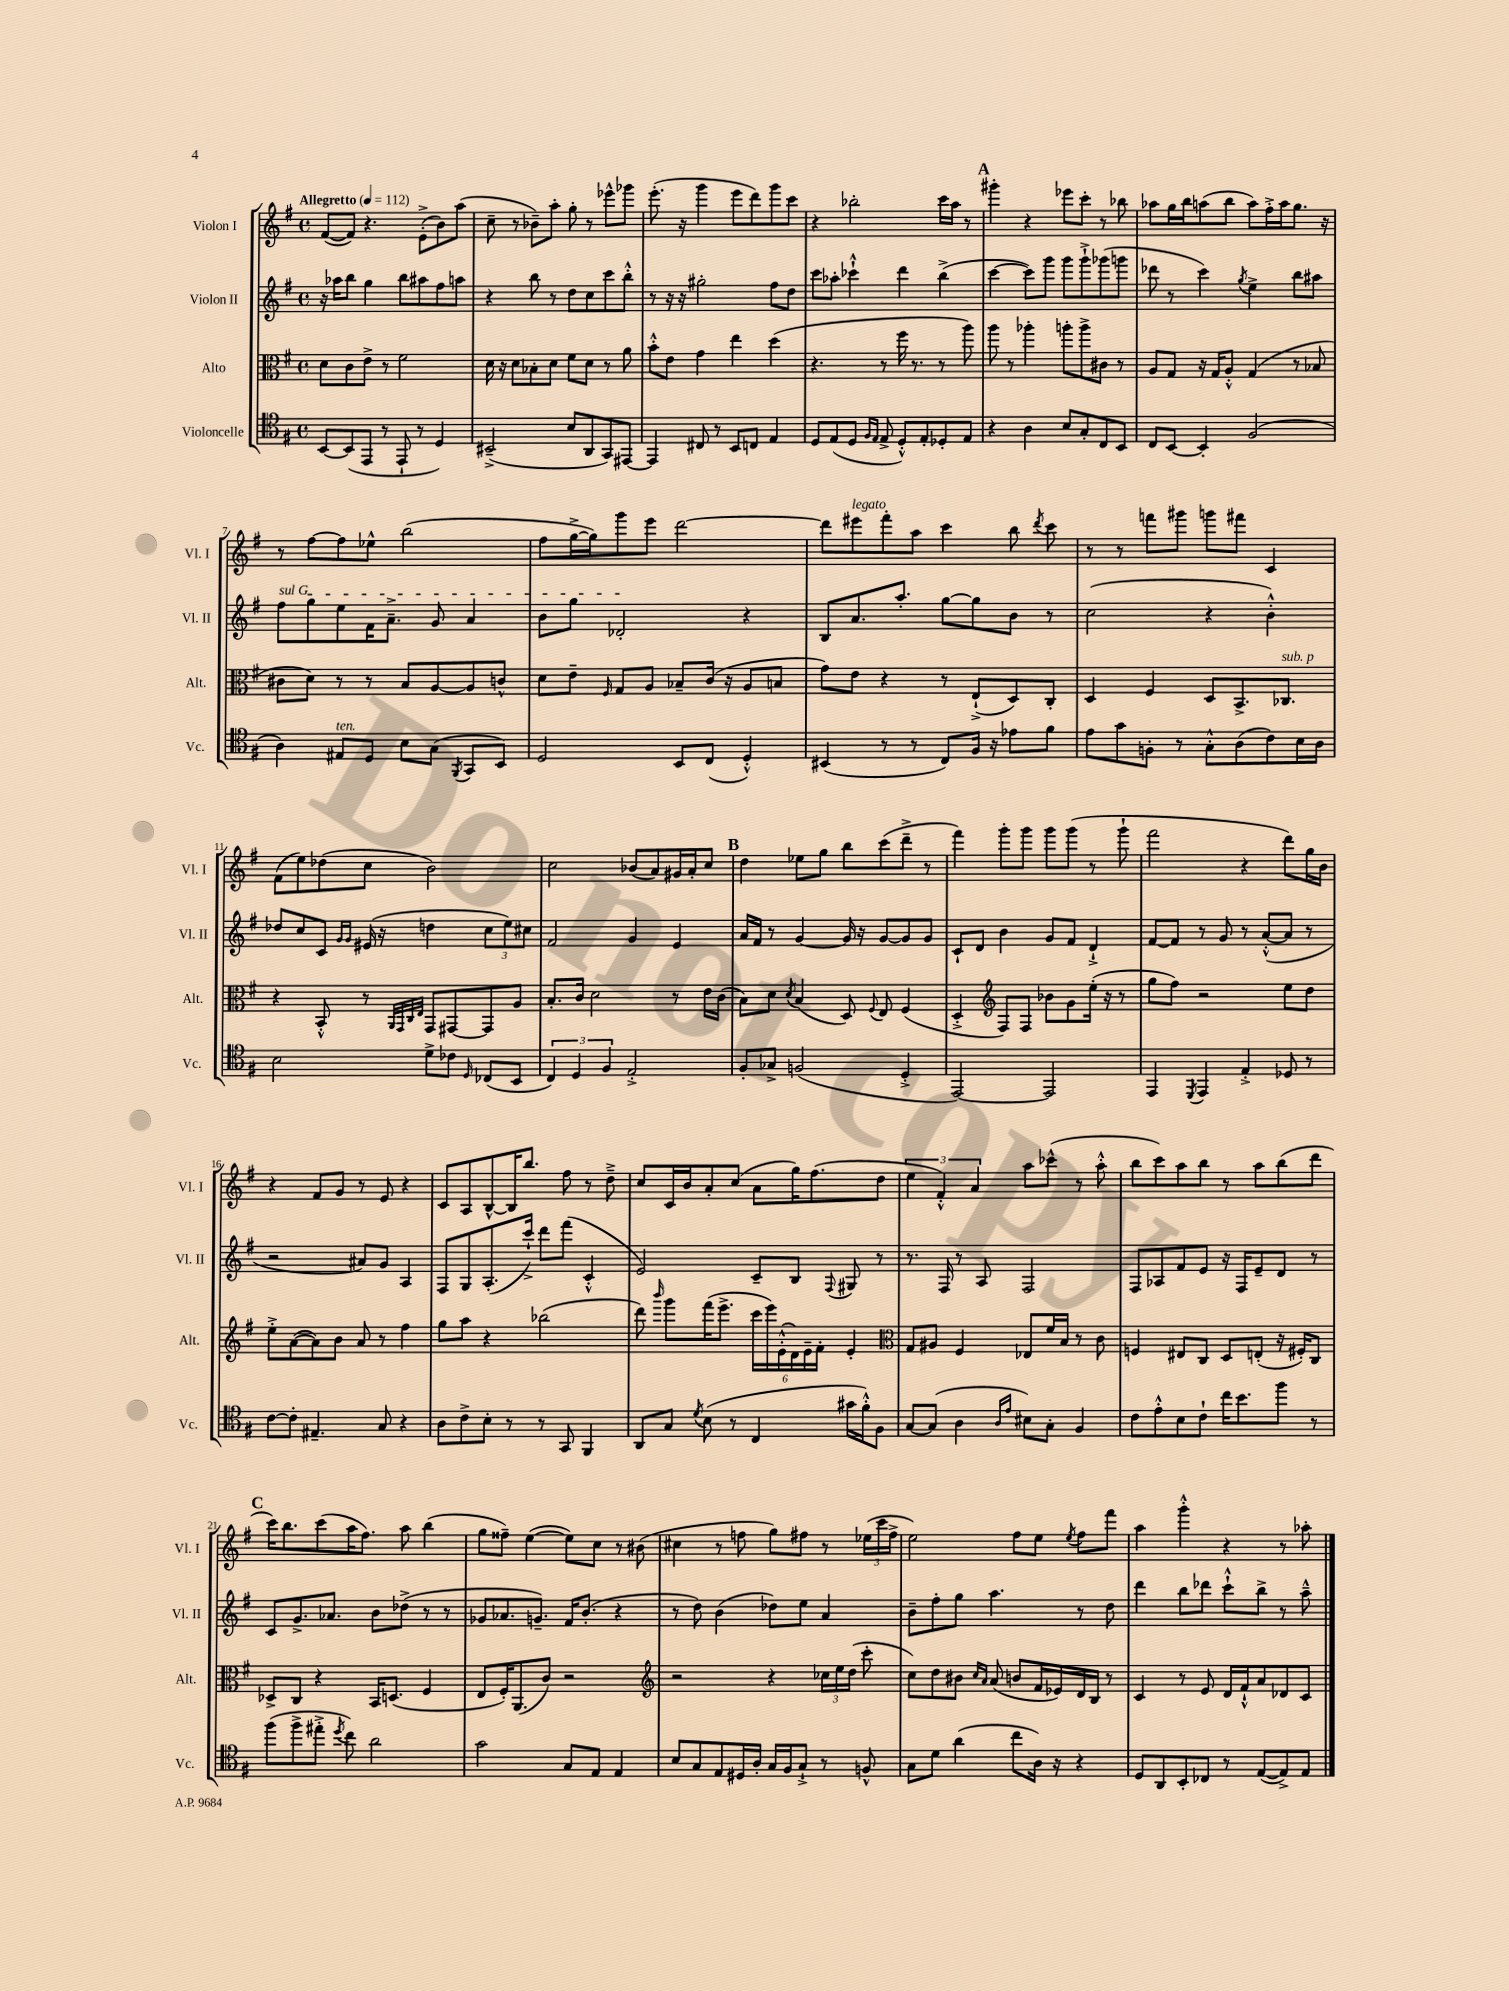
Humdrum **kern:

**kern	**kern	**kern	**kern
*staff4	*staff3	*staff2	*staff1
*clefC4	*clefC3	*clefG2	*clefG2
*k[f#]	*k[f#]	*k[f#]	*k[f#]
*M4/4	*M4/4	*M4/4	*M4/4
*met(c)	*met(c)	*met(c)	*met(c)
*MM112	*MM112	*MM112	*MM112
[8BB	8d	16r	([8f#
.	.	16aa-	.
(8BB]	8c	8bb	8f#])
8EE	8e^	4gg	4.r
8r	8r	.	.
8EE`	2f#	8bb	.
8r	.	8aa#	(8e'^
4D)	.	8ff#	8b)
.	.	8aa	(8aa
=	=	=	=
(2BB#~^	16d	4r	8cc~
.	16r	.	.
.	8d	.	8r
.	8B-'	8bb	8b-~)
.	8d	8r	8aa'
8B	8f#	8dd	8gg'
8AA	8d	8cc	8r
8GG)	8r	8ccc	8eee-^^
[8EE#	8a	8bb'^^	8ggg-
=	=	=	=
4EE#]	8b'^^	8r	(8.eee'
.	8e	16r	.
.	.	16r	16r
8C#	4g	2gg#'	4ggg
8r	.	.	.
8BB	4ee	.	8eee
8C	.	.	8ddd)
4E	(4dd	8ff#	8ggg
.	.	8dd	8ccc
=	=	=	=
8D	4.r	8ccc	4r
(8E	.	8aa-'	.
8D	.	4ccc-`^^	2bb-'
16qqF#	.	.	.
16qqE	.	.	.
8E^	8r	.	.
8D'^^)	16ff#	4ddd	.
.	8.r	.	.
8E'	.	.	.
8D-'	8r	(4bb^	16ccc
.	.	.	16aa
8E	8aa)	.	8r
=	=	=	=
4r	8aa	[4ccc	4ggg#'
.	8r	.	.
4A	4aa-'	8ccc])	4r
.	.	8ggg	.
8B	8aa'	8ggg	8eee-
8G'	8aa^	8ggg`^	8ccc'
8C	8c#	(8ggg-	8r
8BB	8r	8ggg	8bb-
=	=	=	=
8C	8A	8ddd-	8aa-
[8BB	8G	8r	16gg
.	.	.	16bb
4BB']	16r	4ccc)	(8aa
.	16G	.	.
.	8A'^^	.	8bb
.	.	8qgg	.
(2F#	(4G	4ee^	8aa)
.	.	.	16ff#'^
.	.	.	16aa
.	8r	8bb	8.gg
.	8B-	8aa#	.
.	.	.	16r
=	=	=	=
4A)	8c#	8ff#	8r
.	8d)	8gg	[8ff#
8E#	8r	8ee	8ff#]
8D	8r	16f#	8ee-^^
.	.	8.a~^	.
8B	8B	.	(2bb
(8G	[8A	8g	.
8qFF#	.	.	.
8GG	8A]	4a	.
8BB)	8c^^	.	.
=	=	=	=
2D	8d	8b	8ff#
.	8e~	8gg	[16gg^
.	.	.	16gg])
.	16qqF#	.	.
.	8G	2d-'	8ggg
.	8A	.	8eee
8BB	8B-~	.	[2ddd
(8C	(16c	.	.
.	16r	.	.
4D'^^)	8A	4r	.
.	8B	.	.
=	=	=	=
(4BB#	8g)	8B	8ddd]
.	8e	8.a	8eee#
8r	4r	.	8fff#'
.	.	8.aa'	.
8r	.	.	8aa
8C)	8r	[8gg	4ccc
16F#	(8E`^	8gg]	.
16r	.	.	.
8e-	8D)	8b	8bb
.	.	.	8qddd
8f#	8C'	8r	8ccc
=	=	=	=
8e	4D	(2cc	8r
8g	.	.	8r
8F'	4F#	.	8fff
8r	.	.	8ggg#
8G'^^	8D	4r	8ggg
(8A	8.BB^	.	8fff#
8c)	.	4b'^^)	4c
.	8.C-	.	.
16B	.	.	.
16A	.	.	.
=	=	=	=
2B	4r	8dd-	(8f#
.	.	8cc	8ee)
.	8BB'^^	8c	(8dd-
.	.	16qqg	.
.	.	16qqg	.
.	8r	(16e#	8cc
.	.	16r	.
.	32qqAA	.	.
.	32qqGG	.	.
.	32qqC	.	.
.	32qqE	.	.
8d^	8GG	4dd	2b)
8c-	[8GG#	.	.
16qqD	.	.	.
(8C-	8GG#]	12cc	.
.	.	12ee)	.
8BB	8A	.	.
.	.	12cc#	.
=	=	=	=
6C)	8.B'	2f#	2cc
6D	.	.	.
.	16c	.	.
.	2d	.	.
6F#	.	.	.
2E'^	.	4g	(8b-
.	.	.	8a)
.	8r	4e	16g#
.	.	.	16a'
.	16e	.	8cc
.	(16c	.	.
=	=	=	=
8F#'	8B)	16a	4dd
.	.	16f#	.
8G-^	8d	8r	.
.	8qd	.	.
(2F	(4B	[4g	8ee-
.	.	.	8gg
.	8D)	16g]	8bb
.	.	16r	.
.	8qqF#	.	.
.	8E	[8g	(8ccc
4D'^	(4F#	8g]	8ddd~^
.	.	8g	8r
=	=	=	=
[2EE)	4D'^	8c`	4fff#)
.	.	8d	.
*	*clefG2	*	*
.	8F#)	4b	8ggg'
.	8F#	.	8ggg
2EE]	8b-	8g	8ggg
.	8g	8f#	(8ggg
.	(16ee'	4d`^	8r
.	16r	.	.
.	8r	.	8ggg`
=	=	=	=
4EE	8gg	[8f#	2fff#
.	8ff#)	8f#]	.
8qDD	.	.	.
4EE	2r	8r	.
.	.	8g	.
4E'^	.	8r	4r
.	.	([8a'^^	.
8D-	8ee	8a]	8ddd)
8r	8dd	8r	16gg
.	.	.	16b
=	=	=	=
[8c	8ee'^	2r	4r
8c']	([8a	.	.
4.E#~	8a])	.	8f#
.	8b	.	8g
.	8a	8a#)	8r
8G	8r	8g	8e
4r	4ff#	4A	4r
=	=	=	=
8A	8gg	8F#	8c
8c^	8aa	8G	8A
8B'	4r	(8.A'	[8B^^
8r	.	.	16B]
.	.	16ccc`^)	8.bb
8r	(2bb-	8ddd	.
8GG	.	(8fff#	8ff#
4FF#	.	4c'^^	8r
.	.	.	8dd~^
=	=	=	=
8AA	8ddd)	2e)	8cc
.	16qqbbb	.	.
8G	8ggg	.	16c
.	.	.	16b
8qd	.	.	.
(8B	(16fff#	.	8a'
.	8.eee^	.	.
8r	.	.	(8cc
4C	24ccc	8c~	8a
.	24eee)	.	.
.	(24e'^^	.	.
.	24d)	8B	16gg)
.	24e~	.	.
.	.	.	(8.ff#
.	24f#'	.	.
.	.	8qqF#	.
16g#	4e'	8G#	.
16f#'^^)	.	.	.
8F#	.	8r	8dd
=	=	=	=
*	*clefC3	*	*
[8G	8G	8.r	6ee
(8G]	8A#	.	.
.	.	.	6f#'^^)
.	.	16F#	.
4A	4F#	8r	.
.	.	.	6a
.	.	8A	.
16qqA	.	.	.
16qqe	.	.	.
8B#)	8E-	2F#	8aa
8G'	16f#	.	(8ccc-^^
.	16B	.	.
4F#	8r	.	8r
.	8c	.	8aa'^^
=	=	=	=
8c	4F	8F#	8bb
8e'^^	.	8A-	8ccc)
8B	8E#	8f#	8aa
8c`	8C	8e	8bb
16cc	8D	16r	8r
8.b	.	16F#	.
.	(8E'	8e~	8aa
8ff#	16r	8d	(8bb
.	16F#')	.	.
8r	8C	8r	8ddd
=	=	=	=
(8ff#	8D-^	8c	16ccc)
.	.	.	8.bb
8ff#^	8C	8.g^	.
8ee#'^	4r	.	(8ccc
.	.	8.a-	.
8qdd	.	.	.
8cc)	.	.	16aa
.	.	.	8.ff#)
2a	16BB	8b	.
.	(8.D	.	.
.	.	(8dd-^	8aa
.	4F#	8r	(4bb
.	.	8r	.
=	=	=	=
2g	8E	8g-	8gg
.	16F#')	8.a-	8ff##~)
.	(8.AA	.	.
.	.	.	([4ee
.	.	8.g~)	.
.	8c)	.	.
8G	2r	16f#	8ee])
.	.	(8.b'	.
8E	.	.	8cc
4E	.	4r	8r
.	.	.	(8b#
=	=	=	=
*	*clefG2	*	*
8B	2r	8r	4cc#
8G	.	8dd)	.
8E	.	(4b	8r
16D#	.	.	8ff
16A'	.	.	.
16G	4r	8dd-)	8gg)
16F#	.	.	.
8G`^	.	8ee	8ff#
8r	24cc-	4a	8r
.	24ee	.	.
.	(24dd	.	.
8F^^	8ccc'	.	(24ee-
.	.	.	24ccc
.	.	.	24ff#^
=	=	=	=
8G	8cc)	8b~	2ee)
8d	8dd	8ff#'	.
(4a	8b#	8gg	.
.	16qqcc	.	.
.	16qqa	.	.
.	(8a	4.aa	.
8cc	8b	.	8ff#
16A)	16f#	.	8ee
16r	16e-)	.	.
.	.	.	8qee
4r	16d	8r	8ff#
.	16B	.	.
.	8r	8dd	8fff#
=	=	=	=
8D	4c	4ddd	4aa
8AA	.	.	.
8BB'	8r	8bb	4ggg'^^
8C-	8e	8ddd-	.
8r	16d	8ccc`^^	4r
.	16f#`^^	.	.
([8E	8a	8bb^	.
8E^])	8d-	8r	8r
8E	8c	8aa~^^	8aa-'
==	==	==	==
*-	*-	*-	*-
